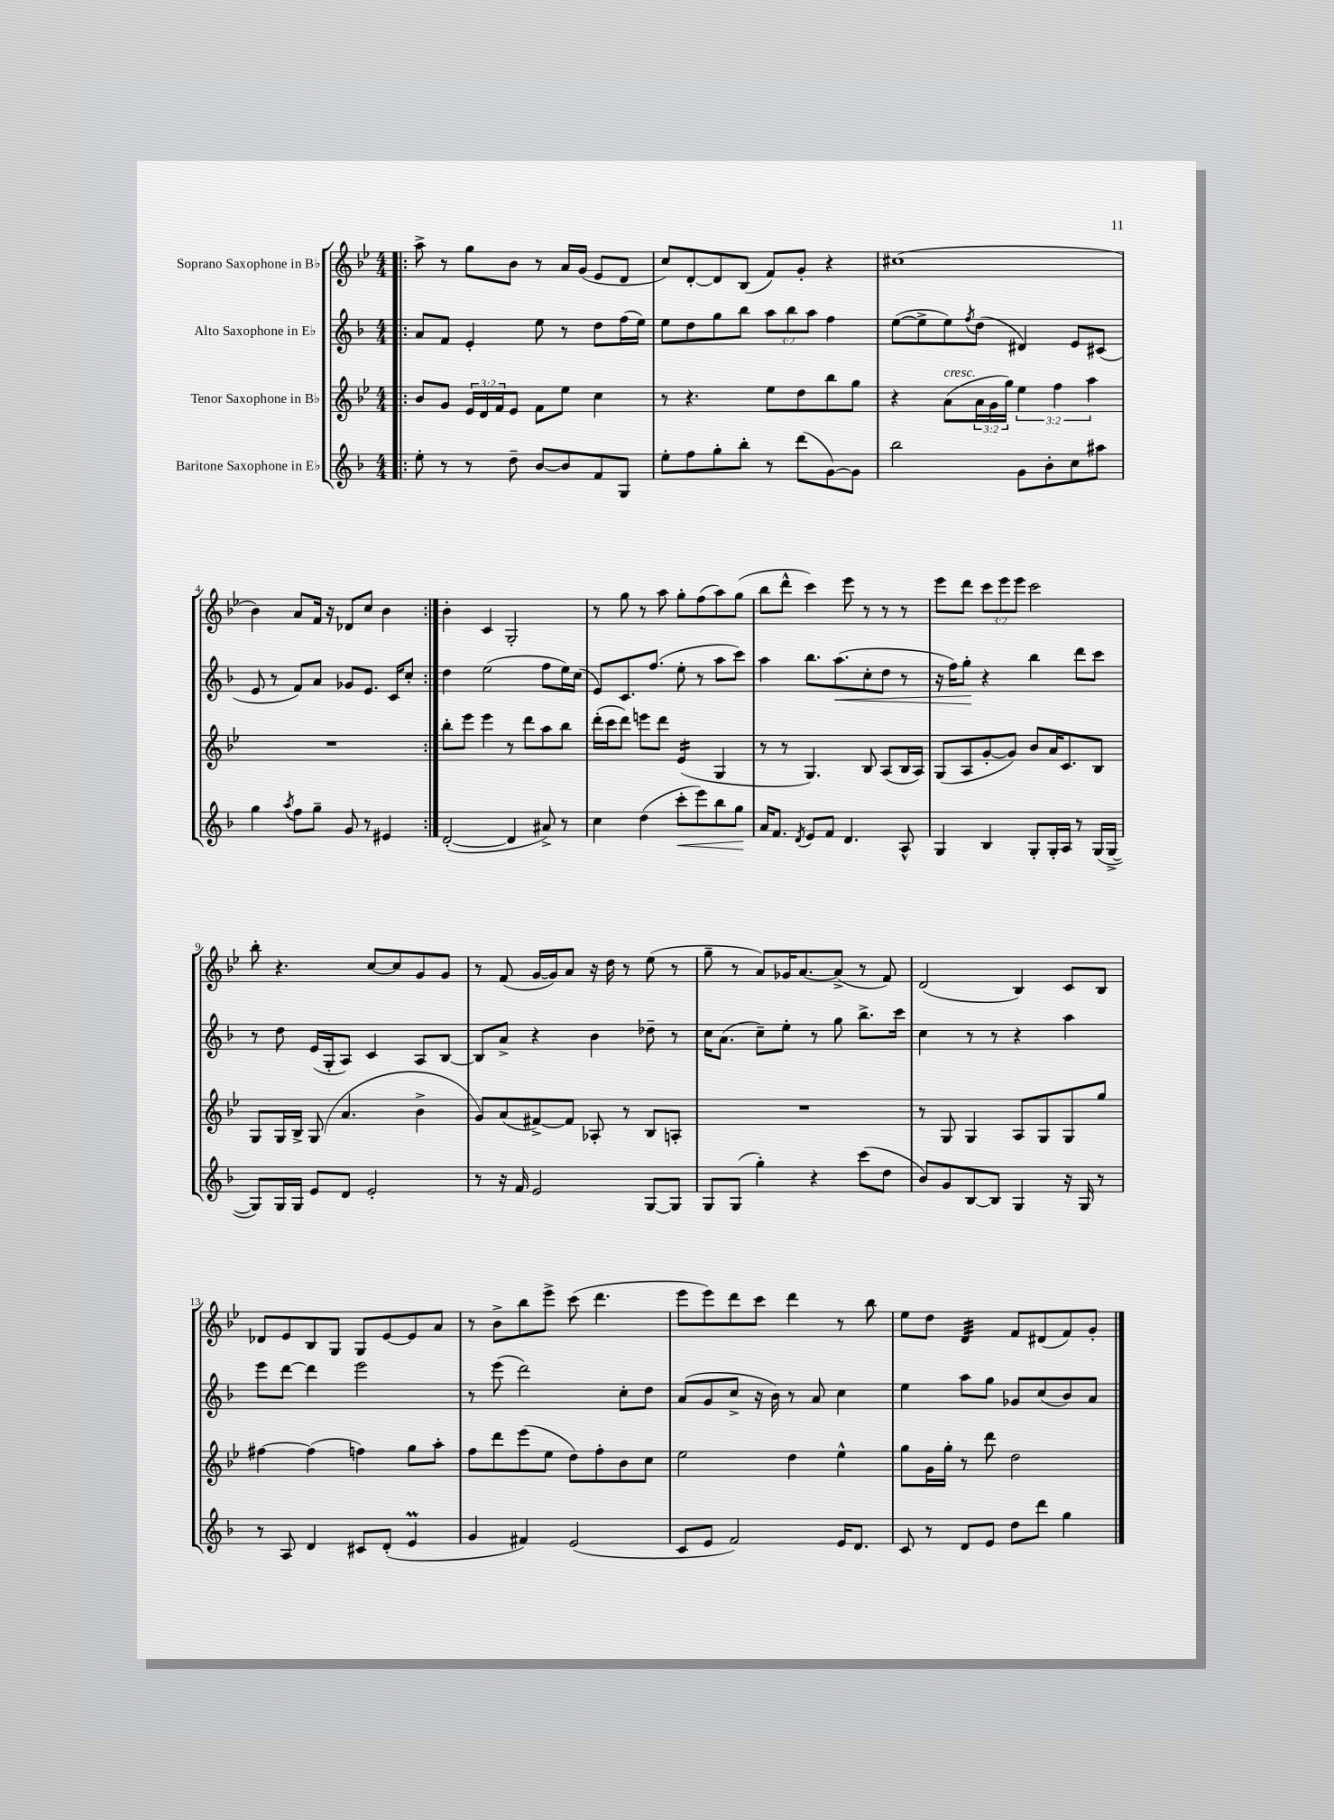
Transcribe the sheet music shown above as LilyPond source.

<<
\new StaffGroup <<
\new Staff = "s0" \with { instrumentName = "Soprano Saxophone in Bb" } {
    \clef treble \key bes \major \numericTimeSignature \time 4/4 \override Staff.TupletNumber.text = #tuplet-number::calc-fraction-text
    \repeat volta 2 { \bar ".|:" a''8-> r8 g''8 bes'8 r8 a'16 g'16( ees'8 d'8 |
    c''8) d'8~-. d'8 bes8( f'8) g'8-. r4 |
    cis''1( |
    bes'4) a'8 f'16 r16 des'8 c''8 bes'4 | }
    bes'4-. c'4 g2-. |
    r8 g''8 r8 a''8 g''8-. f''8( a''8) g''8( |
    bes''8 d'''8-^ c'''4) ees'''8 r8 r8 r8 |
    ees'''8 d'''8 \tuplet 3/2 { c'''8 ees'''8 ees'''8 } c'''2 |
    bes''8-. r4. c''8~ c''8 g'8 g'8 |
    r8 f'8( g'16~ g'16) a'8 r16 d''16 r8 ees''8( r8 |
    g''8-- r8 a'8) ges'16 a'8.~ a'8->( r8 f'8) |
    d'2( bes4) c'8 bes8 |
    des'8 ees'8 bes8 g8 g8 ees'8~ ees'8 a'8 |
    r8 bes'8-> bes''8 ees'''8-> c'''8( d'''4. |
    ees'''8 ees'''8) d'''8 c'''8 d'''4 r8 bes''8 |
    ees''8 d''8 d'4:32 f'8 dis'8( f'8) g'8-. \bar "|." |
}
\new Staff = "s1" \with { instrumentName = "Alto Saxophone in Eb" } {
    \clef treble \key f \major \numericTimeSignature \time 4/4 \override Staff.TupletNumber.text = #tuplet-number::calc-fraction-text
    \repeat volta 2 { \bar ".|:" a'8 f'8 e'4-. e''8 r8 d''8 f''16( e''16) |
    e''8 d''8 g''8 bes''8 \tuplet 3/2 { a''8 bes''8 a''8 } f''4 |
    e''8~( e''8-> e''8) \acciaccatura { f''8 } d''8( dis'4) e'8 cis'8( |
    e'8 r8 f'8) a'8 ges'8 e'8. c'16 c''8-. | }
    d''4 e''2( f''8 e''16) c''16( |
    e'8) c'8. f''8.( e''8-. r8 a''8 c'''8) |
    a''4 bes''8. a''8.\<( c''8-. d''8 r8 |
    r16 f''16) g''8-.\! r4 bes''4 d'''8 c'''8 |
    r8 d''8 e'16( g16-. a8) c'4 a8 bes8~ |
    bes8 a'8-> r4 bes'4 des''8-- r8 |
    c''16 a'8.( c''8--) e''8-. r8 g''8 bes''8.-> c'''16 |
    c''4 r8 r8 r4 a''4 |
    e'''8 d'''8~ d'''4 e'''2 |
    r8 e'''8( d'''2) c''8-. d''8 |
    a'8( g'8 c''8-> r16 bes'16) r8 a'8 c''4 |
    e''4 a''8 g''8 ges'8 c''8( bes'8) a'8 \bar "|." |
}
\new Staff = "s2" \with { instrumentName = "Tenor Saxophone in Bb" } {
    \clef treble \key bes \major \numericTimeSignature \time 4/4 \override Staff.TupletNumber.text = #tuplet-number::calc-fraction-text
    \repeat volta 2 { \bar ".|:" bes'8 g'8 \tuplet 3/2 { ees'16 d'16 f'16 } ees'8 f'8 ees''8 c''4 |
    r8 r4. ees''8 d''8 bes''8 g''8 |
    r4 a'8^\markup { \italic "cresc." }( \tuplet 3/2 { a'16 g'16 g''16) } \tuplet 3/2 { ees''4 f''4 a''4 } |
    R1 | }
    bes''8-. ees'''8 ees'''4 r8 d'''8 a''8 bes''8 |
    d'''16-.( c'''16 d'''8) e'''8 d'''8 ees'4:16( g4 |
    r8 r8 g4.) bes8 a8( bes16 a16) |
    g8( a8 g'8~-. g'8) bes'8 a'16 c'8. bes8 |
    g8 g16 bes16-> g8( a'4. bes'4-> |
    g'8) a'8( fis'8~->) fis'8 aes8-. r8 bes8 a8-. |
    R1 |
    r8 g8 g4 a8 g8 g8 g''8 |
    fis''4~ fis''4( f''4) g''8 a''8-. |
    f''8 d'''8 ees'''8( ees''8 d''8) f''8-. bes'8 c''8 |
    ees''2 d''4 ees''4-^ |
    g''8 g'16 g''16-. r8 d'''8 d''2 \bar "|." |
}
\new Staff = "s3" \with { instrumentName = "Baritone Saxophone in Eb" } {
    \clef treble \key f \major \numericTimeSignature \time 4/4
    \repeat volta 2 { \bar ".|:" e''8-. r8 r8 d''8-- bes'8~ bes'8 f'8 g8 |
    e''8-. f''8 g''8-. bes''8-. r8 d'''8( g'8~) g'8 |
    bes''2 g'8 bes'8-. c''8 ais''8 |
    g''4 \acciaccatura { a''8 } f''8 g''8-- g'8 r8 eis'4 | }
    d'2~-.( d'4 ais'8->) r8 |
    c''4 d''4( c'''8-.\< e'''8) bes''8 g''8\! |
    a'16 f'8. \acciaccatura { d'8 } e'8 f'8 d'4. a8-^ |
    g4 bes4 g8-. g16-. a16 r8 g16( g16~-> |
    g8) g16 g16 e'8 d'8 e'2-. |
    r8 r16 f'16 e'2 g8~ g8 |
    g8 g8( g''4-.) r4 c'''8( d''8 |
    bes'8) g'8 bes8~ bes8 g4 r16 g16 r8 |
    r8 a8 d'4 cis'8 d'8-.( e'4\prall |
    g'4 fis'4) e'2( |
    c'8 e'8 f'2) e'16 d'8. |
    c'8 r8 d'8 e'8 d''8 d'''8 g''4 \bar "|." |
}
>>
>>
